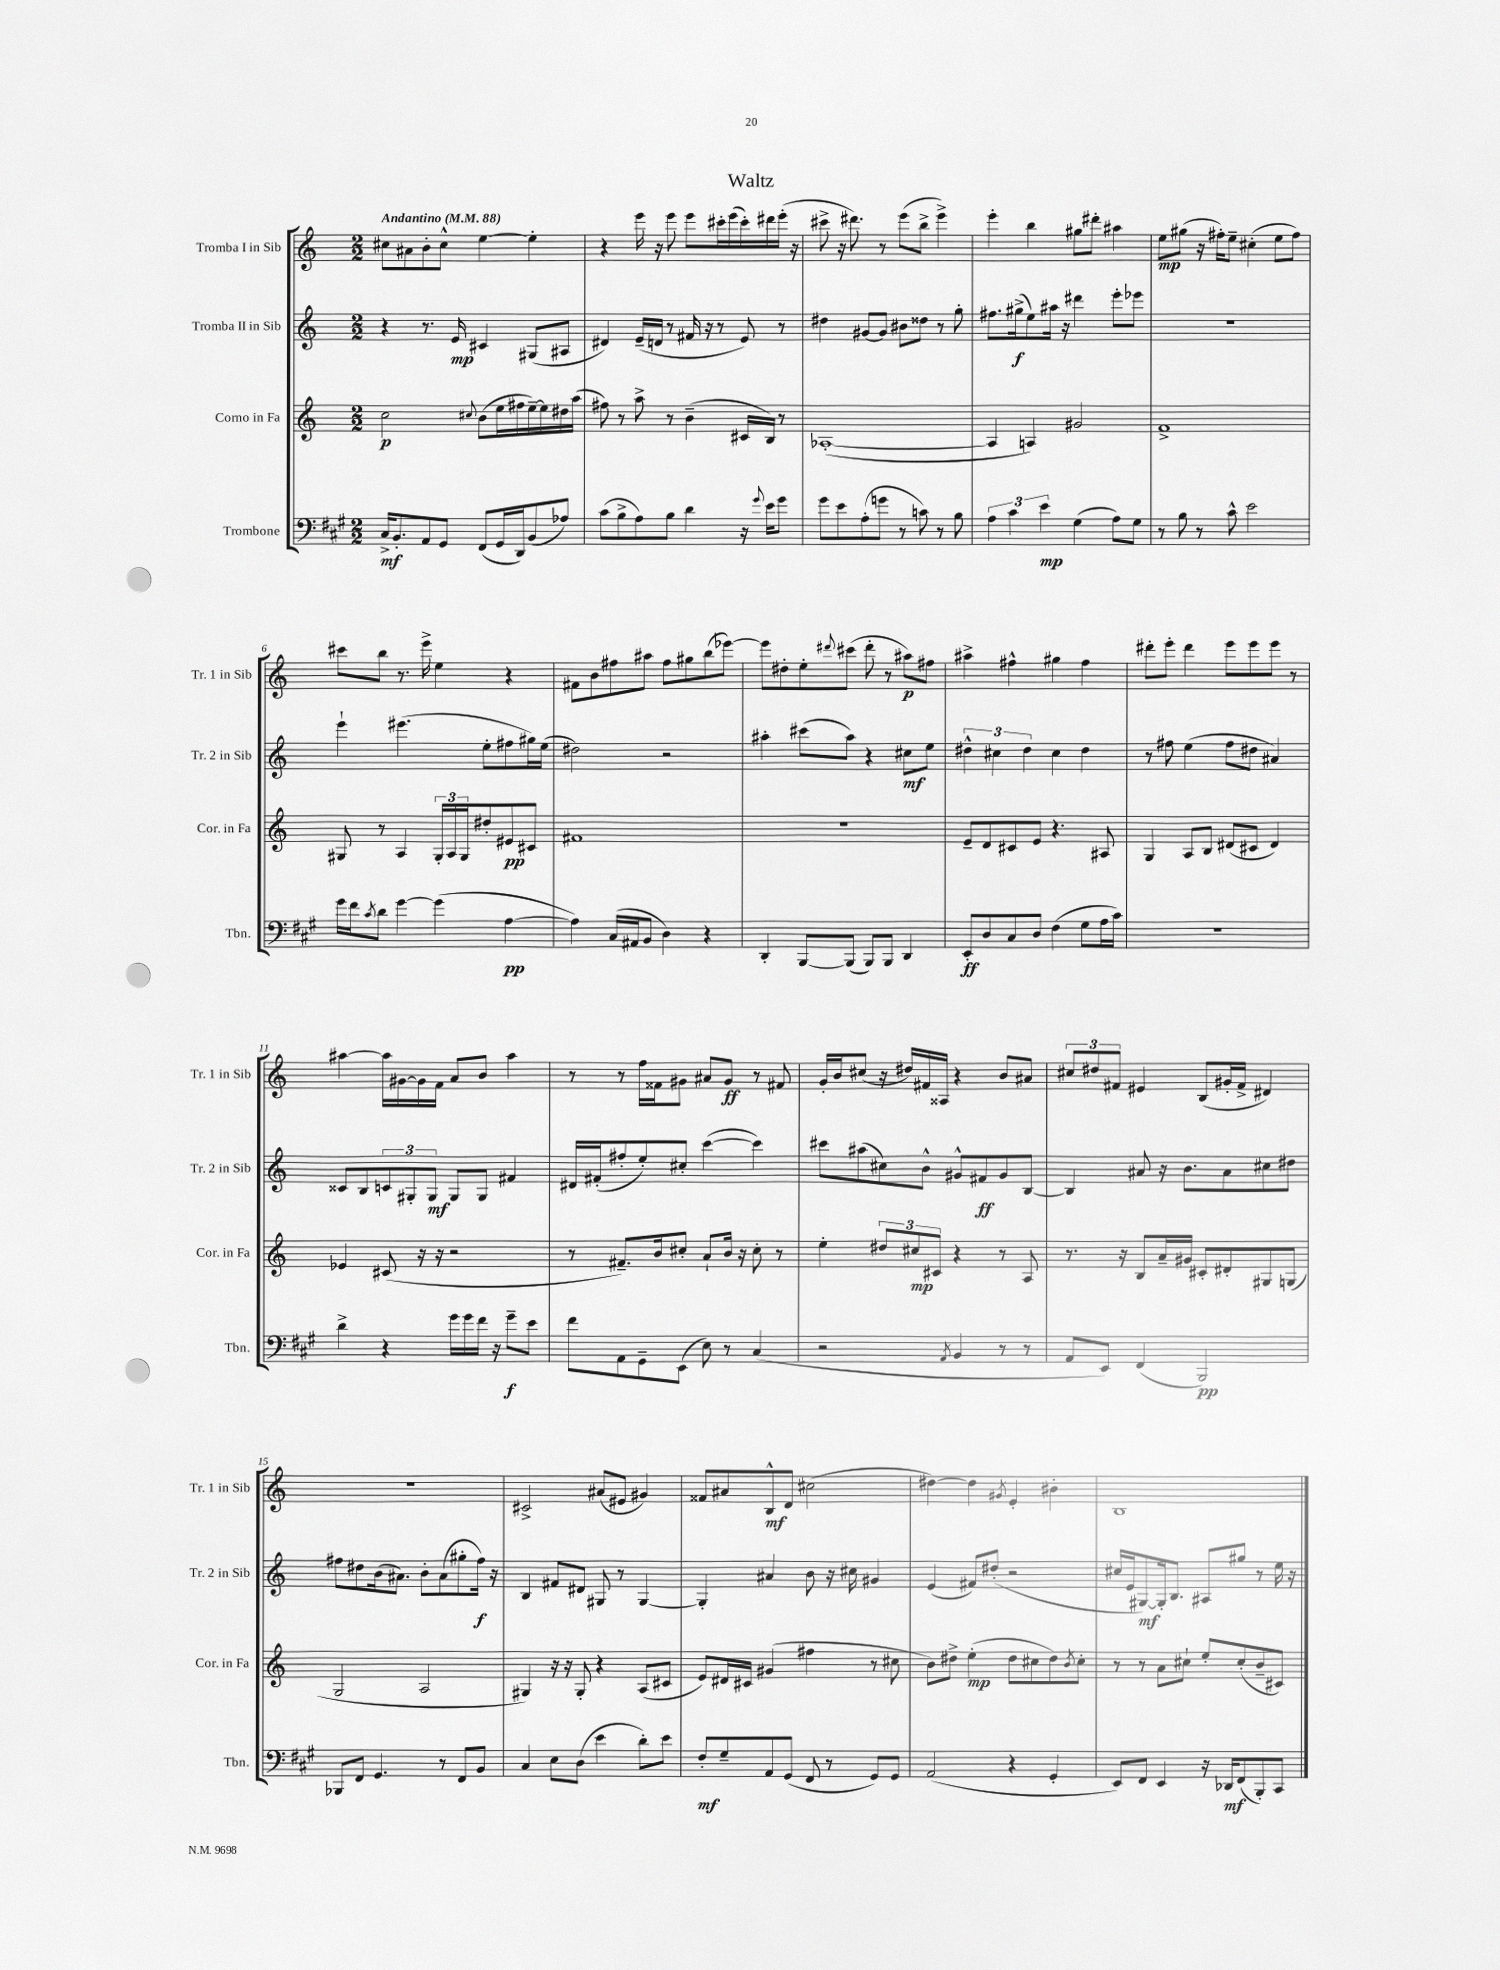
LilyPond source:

\header { title = "Waltz" }
<<
\new StaffGroup <<
\new Staff = "s0" \with { instrumentName = "Tromba I in Sib" shortInstrumentName = "Tr. 1 in Sib" } {
    \clef treble \key c \major \numericTimeSignature \time 2/2 \tempo "Andantino" 4 = 88
    cis''8 ais'8 b'8-. cis''8-^ e''4~ e''4-. |
    r4 e'''16 r16 e'''8 e'''8 cis'''16-. e'''16( cis'''16-.) dis'''16 e'''16-.( r16 |
    cis'''8-> r16 dis'''8.) r8 e'''8( b''8-> e'''4->) |
    e'''4-. b''4 gis''8 dis'''8-. ais''4 |
    e''8\mp gis''8( r16 fis''16-.) e''8-- cis''4-.( e''8 fis''8) |
    cis'''8 b''8 r8. e'''16-> e''4 r4 |
    fis'8 b'8 fis''8 ais''8 fis''8 gis''8 b''8( ees'''8~) |
    ees'''8 dis''8-. e''8-. \appoggiatura { dis'''8 } cis'''8( dis'''8-. r8 ais''8\p) fis''8 |
    ais''4-> fis''4-^ gis''4 fis''4 |
    dis'''8-. e'''8-. dis'''4 e'''8 e'''8 e'''8 r8 |
    ais''4~ ais''16 gis'16~ gis'16 f'16 a'8 b'8 ais''4 |
    r8 r8 f''16 fisis'16 gis'8 ais'8 gis'8\ff r8 fis'8 |
    g'16-. b'16 cis''8( r16 dis''16) fis'16 aisis16 r4 b'8 ais'8 |
    \tuplet 3/2 { cis''8 dis''8 fis'8 } eis'4 b8( gis'16-. fis'16-> dis'4) |
    r1 |
    cis'2-> ais'8( eis'8 gis'4) |
    fisis'8 ais'8 b8-^\mf d'8 cis''2( |
    dis''4~) dis''4 \acciaccatura { gis'8 } e'4-. bis'4-. |
    b1 \bar "|." |
}
\new Staff = "s1" \with { instrumentName = "Tromba II in Sib" shortInstrumentName = "Tr. 2 in Sib" } {
    \clef treble \key c \major \numericTimeSignature \time 2/2
    r4 r8. e'16\mp cis'4 gis8( ais8 |
    dis'4) e'16--( d'16 r8 fis'16 r16 r8 e'8) r8 |
    dis''4 gis'8~ gis'8 bis'8 disis''8 r8 g''8-. |
    fis''8. gis''16->\f( e''8) ais''16 r16 dis'''4 e'''8-. ees'''8 |
    R1 |
    e'''4-! eis'''4.( e''8-. fis''8 gis''16) e''16( |
    dis''2) r2 |
    ais''4-. cis'''8( ais''8) r4 cis''8\mf e''8 |
    \tuplet 3/2 { dis''4-^ cis''4 dis''4 } cis''4 dis''4 |
    r8 fis''8 e''4( fis''8 dis''8 ais'4) |
    cisis'8 b8 \tuplet 3/2 { c'8 gis8-. gis8\mf } gis8 gis8 fis'4 |
    dis'16 fis'16-.( fis''8-. e''8-.) cis''8-. c'''4~( c'''4) |
    cis'''8 ais''8( cis''8) b'8-^ gis'8-^ fis'8\ff gis'8 b8~ |
    b4 ais'8 r16 b'8. ais'8 cis''8 dis''8 |
    fis''8 dis''8 b'16( ais'8.) b'8-. ais'8( gis''8-. fis''16\f) r16 |
    b4 fis'8 dis'8 gis8 r8 gis4~ |
    gis4-. ais'4 b'8 r16 cis''16 gis'4 |
    e'4( fis'8) dis''8-.( r2 |
    cis''16 e'16 gis8~\mf) gis16-. b8. ais8 gis''8 r8 e''16 r16 \bar "|." |
}
\new Staff = "s2" \with { instrumentName = "Corno in Fa" shortInstrumentName = "Cor. in Fa" } {
    \clef treble \key c \major \numericTimeSignature \time 2/2
    c''2\p \appoggiatura { cis''8 } b'8( e''16 fis''16 e''16~--) e''16 dis''16 a''16( |
    fis''8) r8 a''8-> r8 b'4--( cis'16 b16) r8 |
    aes1~-.( |
    aes4 a4) gis'2 |
    f'1-> |
    gis8 r8 a4 \tuplet 3/2 { gis16-. a16 gis16 } dis''8-. eis'8\pp cis'8 |
    fis'1 |
    r1 |
    e'8-- d'8 cis'8 e'8 r4. ais8 |
    g4 a8 b8 dis'8( cis'8 dis'4) |
    ees'4 cis'8( r16 r16 r2 |
    r8 fis'8.--) b'16 cis''8-. a'8-! b'16 r16 cis''8-. r8 |
    e''4-. \tuplet 3/2 { dis''8 cis''8\mp cis'8 } r4 r8 a8 |
    r8. r16 b8 a'16-- gis'16 cis'8-. dis'8-. gis8 g8( |
    g2 a2 |
    gis4) r16 r16 gis8-. r4 a8( cis'8 |
    e'8) dis'16 cis'16 gis'4( fis''4 r8 cis''8 |
    b'8) dis''8-> e''4-.\mp( dis''8 cis''8 dis''8) \acciaccatura { b'8 } cis''8-. |
    r8 r8 a'8 cis''8-! e''8-. cis''8-.( b'8-- cis'8) \bar "|." |
}
\new Staff = "s3" \with { instrumentName = "Trombone" shortInstrumentName = "Tbn." } {
    \clef bass \key a \major \numericTimeSignature \time 2/2
    cis16->\mf b,8.-. a,8 gis,8 fis,8( gis,16 d,16) b,8( aes8) |
    cis'8( b8-> a8) b8 d'4 r16 \appoggiatura { gis'8 } e'16 gis'8 |
    gis'8 e'8 a8-.( g'8 r8 c'8) r8 b8 |
    \tuplet 3/2 { a4 cis'4 e'4\mp } gis4( a8) gis8 |
    r8 b8 r8 cis'8-^ e'2 |
    gis'16 fis'16 \acciaccatura { cis'8 } d'8 gis'4~ gis'4( a4~\pp |
    a4) cis16( ais,16 b,8 d4) r4 |
    d,4-. b,,8~ b,,8( b,,8) b,,8 d,4 |
    e,8-.\ff d8 cis8 d8 fis4( gis8 a16 cis'16) |
    r1 |
    d'4-> r4 gis'16 gis'16 fis'16 r16 gis'8--\f e'8 |
    fis'8 a,8 gis,8-- e,8( e8) r8 cis4( |
    r2 \acciaccatura { a,8 } b,4 r8 r8 |
    a,8 e,8) fis,4( b,,2\pp) |
    bes,,8 fis,8 gis,4. r8 fis,8 b,8 |
    cis4 e8 d8( e'4 d'8-.) e'8 |
    fis8-.\mf gis8-- a,8 gis,8( fis,8 r8 gis,8) gis,8 |
    a,2( r4 gis,4-. |
    e,8) fis,8 e,4 r16 des,16\mf fis,8( b,,8-.) cis,8 \bar "|." |
}
>>
>>
